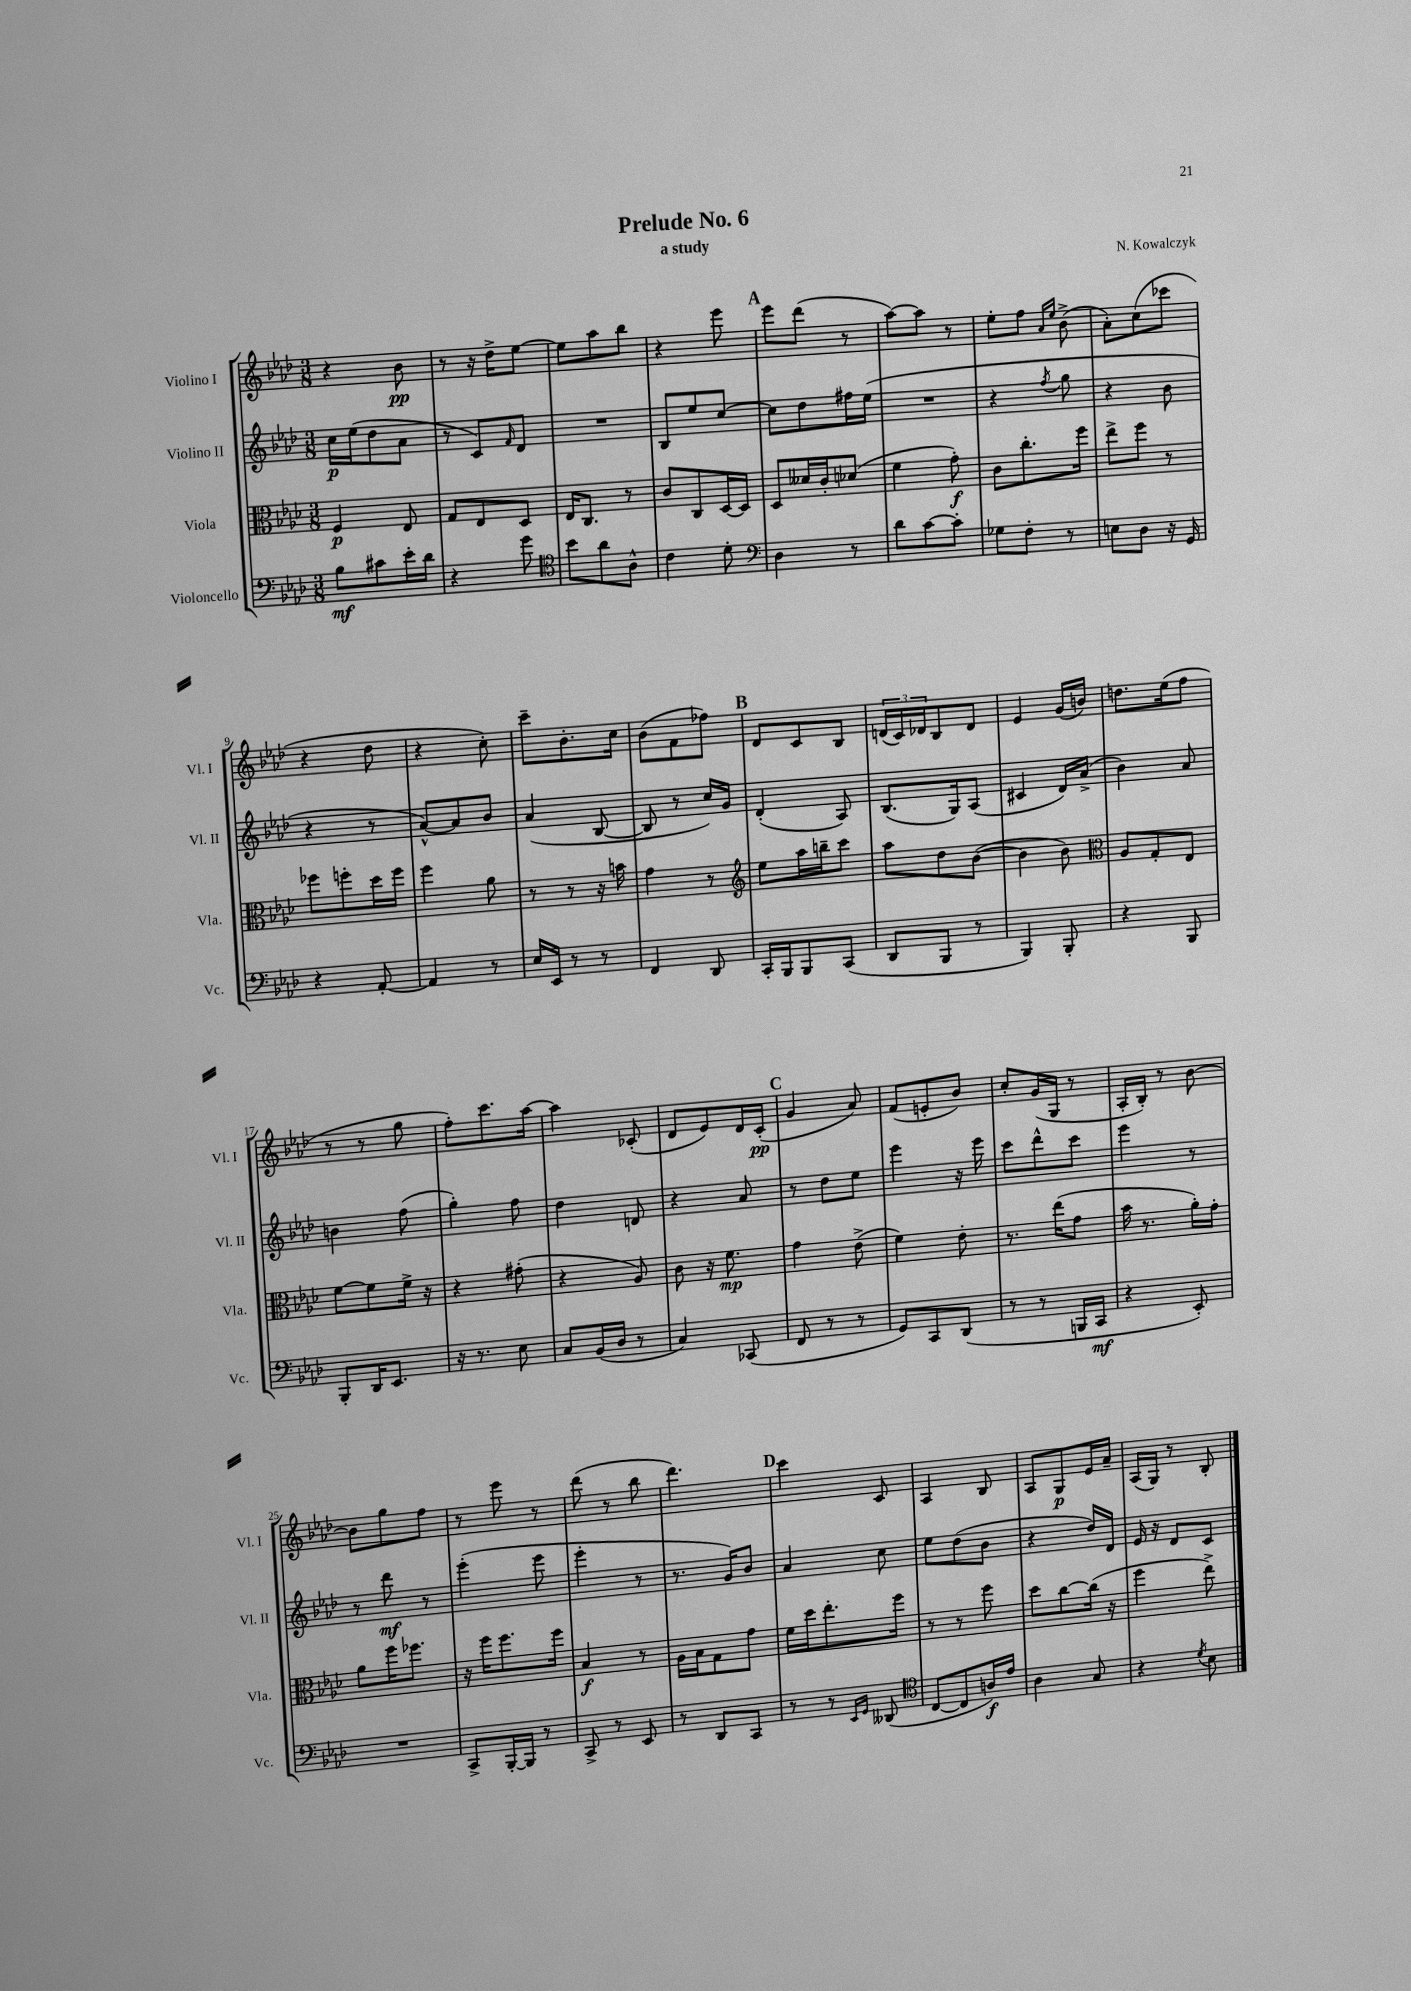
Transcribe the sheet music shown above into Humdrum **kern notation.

**kern	**dynam	**kern	**dynam	**kern	**dynam	**kern	**dynam
*part4	*part4	*part3	*part3	*part2	*part2	*part1	*part1
*staff4	*staff4	*staff3	*staff3	*staff2	*staff2	*staff1	*staff1
*I"Violoncello	*	*I"Viola	*	*I"Violino II	*	*I"Violino I	*
*I'Vc.	*	*I'Vla.	*	*I'Vl. II	*	*I'Vl. I	*
*clefF4	*	*clefC3	*	*clefG2	*	*clefG2	*
*k[b-e-a-d-]	*	*k[b-e-a-d-]	*	*k[b-e-a-d-]	*	*k[b-e-a-d-]	*
*M3/8	*	*M3/8	*	*M3/8	*	*M3/8	*
=1	=1	=1	=1	=1	=1	=1	=1
8B-\L	mf	4F/	p	16cc\LL	p	4r	.
.	.	.	.	(16ee-\J	.	.	.
8c#X\	.	.	.	8dd-\	.	.	.
16e-'\L	.	8E-/	.	8a-\J	.	8b-\	pp
16d-\JJ	.	.	.	.	.	.	.
=2	=2	=2	=2	=2	=2	=2	=2
4r	.	8G/L	.	8r	.	8r	.
.	.	8E-/	.	8c/L)	.	16r	.
.	.	.	.	.	.	16dd-^\KL	.
.	.	.	.	16qqf/	.	.	.
8g\	.	8D-/J	.	8d-/J	.	[8ee-\J	.
=3	=3	=3	=3	=3	=3	=3	=3
*clefC4	*	*	*	*	*	*	*
8b-\L	.	16E-/KL	.	4.r	.	8ee-\L]	.
.	.	8.C/J	.	.	.	.	.
8a-\	.	.	.	.	.	8aa-\	.
8A-^^\J	.	8r	.	.	.	8bb-\J	.
=4	=4	=4	=4	=4	=4	=4	=4
4c\	.	8c/L	.	8B-/L	.	4r	.
.	.	8C/	.	8ee-/	.	.	.
8d-'\	.	[16D-/L	.	[8cc/J	.	8eee-\	.
.	.	16D-/JJ]	.	.	.	.	.
!!LO:REH:place=s1:t=A
=5	=5	=5	=5	=5	=5	=5	=5
*clefF4	*	*	*	*	*	*	*
4D-\	.	8D-/L	.	8cc\L]	.	8eee-\L	.
.	.	16d--X/L	.	8dd-\	.	(8ddd-\J	.
.	.	16c'/J	.	.	.	.	.
8r	.	(8d-X/J	.	16ff#X\L	.	8r	.
.	.	.	.	(16ee-\JJ	.	.	.
=6	=6	=6	=6	=6	=6	=6	=6
8d-\L	.	4f\	.	4.r	.	[8aa-\L)	.
[8c\	.	.	.	.	.	8aa-\J]	.
8c'\J]	.	8g'\)	f	.	.	8r	.
=7	=7	=7	=7	=7	=7	=7	=7
8G-X\L	.	8c\L	.	4r	.	8ee-'\L	.
8F'\J	.	8.cc'\	.	.	.	8ff\J	.
.	.	.	.	.	.	16qqa-/LL	.
.	.	.	.	8qff/	.	16qqee-/JJ	.
8r	.	.	.	8gg\	.	(8b-^\	.
.	.	16ff\Jk	.	.	.	.	.
=8	=8	=8	=8	=8	=8	=8	=8
8En\L	.	8ee-^\L	.	4r	.	8a-'\L)	.
8D-\J	.	8ff\J	.	.	.	(8cc\	.
16r	.	8r	.	8b-\	.	8ccc-X\J	.
16GG/	.	.	.	.	.	.	.
!!LO:LB:g=z
=9	=9	=9	=9	=9	=9	=9	=9
4r	.	8ff-X\L	.	4r	.	4r	.
.	.	8ffn'\	.	.	.	.	.
[8AA-'/	.	16dd-\L	.	8r	.	8dd-\	.
.	.	16ff\JJ	.	.	.	.	.
=10	=10	=10	=10	=10	=10	=10	=10
4AA-/]	.	4ff\	.	[8a-^^/L)	.	4r	.
.	.	.	.	8a-/]	.	.	.
8r	.	8a-\	.	8b-/J	.	8cc'\)	.
=11	=11	=11	=11	=11	=11	=11	=11
16E-/LL	.	8r	.	(4a-/	.	8ccc~\L	.
16EE-/JJ	.	.	.	.	.	.	.
8r	.	8r	.	.	.	8.b-'\	.
8r	.	16r	.	[8B-/	.	.	.
.	.	16bn\	.	.	.	16cc\Jk	.
=12	=12	=12	=12	=12	=12	=12	=12
4FF/	.	4g\	.	8B-/]	.	(8b-\L	.
.	.	.	.	8r	.	8f\	.
8DD-/	.	8r	.	16cc/LL)	.	8ff-X\J)	.
.	.	.	.	16g/JJ	.	.	.
!!LO:REH:place=s1:t=B
=13	=13	=13	=13	=13	=13	=13	=13
*	*	*clefG2	*	*	*	*	*
16CC'/LL	.	8ee-\L	.	(4d-'/	.	8d-/L	.
16BBB-/J	.	.	.	.	.	.	.
8BBB-/	.	16aa-\L	.	.	.	8c/	.
.	.	16bbn~\J	.	.	.	.	.
(8CC/J	.	8ccc\J	.	8A-/)	.	8B-/J	.
=14	=14	=14	=14	=14	=14	=14	=14
8DD-/L	.	8aa-\L	.	(8.B-/L	.	(24dn/LL	.
.	.	.	.	.	.	24c/)	.
.	.	.	.	.	.	24d-X/J	.
8BBB-/J	.	8dd-\	.	.	.	8B-/	.
.	.	.	.	16G/k)	.	.	.
8r	.	([8b-\J	.	(8A-/J	.	8d-/J	.
=15	=15	=15	=15	=15	=15	=15	=15
4BBB-/)	.	4b-\]	.	4c#X/	.	4e-/	.
8BBB-'/	.	8b-\)	.	16d-/LL)	.	(16g/LL	.
.	.	.	.	(16a-^/JJ	.	16bn/JJ)	.
=16	=16	=16	=16	=16	=16	=16	=16
*	*	*clefC3	*	*	*	*	*
4r	.	8A-/L	.	4b-\)	.	8.ddn\L	.
.	.	8G'/	.	.	.	.	.
.	.	.	.	.	.	(16ee-\k	.
8BBB-/	.	8E-/J	.	8a-/	.	8ff\J	.
!!LO:LB:g=z
=17	=17	=17	=17	=17	=17	=17	=17
8BBB-'/L	.	[8f\L	.	4bn\	.	8r	.
16DD-/K	.	8f\]	.	.	.	8r	.
8.EE-/J	.	.	.	.	.	.	.
.	.	16f^\Jk	.	(8ff\	.	8gg\	.
.	.	16r	.	.	.	.	.
=18	=18	=18	=18	=18	=18	=18	=18
16r	.	4r	.	4gg'\)	.	8ff'\L)	.
8.r	.	.	.	.	.	.	.
.	.	.	.	.	.	8.ccc\	.
8E-\	.	(8g#X'\	.	8ff\	.	.	.
.	.	.	.	.	.	[16aa-\Jk	.
=19	=19	=19	=19	=19	=19	=19	=19
8C/L	.	4r	.	4dd-\	.	4aa-\]	.
(16BB-/L	.	.	.	.	.	.	.
16D-/JJ	.	.	.	.	.	.	.
8r	.	8A-/)	.	8dn/	.	(8c-X'/	.
=20	=20	=20	=20	=20	=20	=20	=20
4C/)	.	8c\	.	4r	.	8d-/L	.
.	.	16r	.	.	.	8e-/)	.
.	.	8.f\	mp	.	.	.	.
(8CC-X/	.	.	.	8a-/	.	16d-/L	.
.	.	.	.	.	.	(16c'/JJ	pp
!!LO:REH:place=s1:t=C
=21	=21	=21	=21	=21	=21	=21	=21
8FF/	.	4g\	.	8r	.	4g/	.
8r	.	.	.	8dd-\L	.	.	.
8r	.	(8e-^\	.	8ee-\J	.	8a-/)	.
=22	=22	=22	=22	=22	=22	=22	=22
8GG/L)	.	4f\)	.	4eee-\	.	(8f/L	.
8CC/	.	.	.	.	.	8en'/	.
(8DD-/J	.	8e-'\	.	16r	.	8b-/J)	.
.	.	.	.	16eee-\	.	.	.
=23	=23	=23	=23	=23	=23	=23	=23
8r	.	8.r	.	8ccc\L	.	8cc'/L	.
8r	.	.	.	8ddd-^^\	.	(16g/L	.
.	.	(16ee-\KL	.	.	.	16G/JJ	.
16BBBn/LL	.	8g\J	.	8ccc\J	.	8r	.
16CC/JJ	mf	.	.	.	.	.	.
=24	=24	=24	=24	=24	=24	=24	=24
4r	.	16b-\	.	4eee-\	.	16A-'/LL	.
.	.	8.r	.	.	.	16B-'/JJ)	.
.	.	.	.	.	.	8r	.
8EE-'/)	.	16a-'\LL)	.	8r	.	[8b-\	.
.	.	16g'\JJ	.	.	.	.	.
!!LO:LB:g=z
=25	=25	=25	=25	=25	=25	=25	=25
4.r	.	8a-\L	.	8r	.	8b-\L]	.
.	.	16ff\K	.	8ddd-\	mf	8gg\	.
.	.	8.ff-X\J	.	.	.	.	.
.	.	.	.	8r	.	8ff\J	.
=26	=26	=26	=26	=26	=26	=26	=26
8CC^/L	.	16r	.	(4eee-'\	.	8r	.
.	.	16ff\KL	.	.	.	.	.
[16BBB-'/L	.	8.ff\	.	.	.	8eee-\	.
16BBB-/JJ]	.	.	.	.	.	.	.
8r	.	.	.	8eee-\	.	8r	.
.	.	16ff\Jk	.	.	.	.	.
=27	=27	=27	=27	=27	=27	=27	=27
8CC^/	.	4B-/	f	4eee-'\	.	(8ddd-\	.
8r	.	.	.	.	.	8r	.
8EE-/	.	8r	.	8r	.	8bb-\	.
=28	=28	=28	=28	=28	=28	=28	=28
8r	.	16A-\LL	.	8.r	.	4.ddd-\)	.
.	.	16B-\J	.	.	.	.	.
8DD-/L	.	8G\	.	.	.	.	.
.	.	.	.	16g/KL)	.	.	.
8CC/J	.	8g\J	.	8b-/J	.	.	.
!!LO:REH:place=s1:t=D
=29	=29	=29	=29	=29	=29	=29	=29
8r	.	16f\LL	.	4a-/	.	4ccc\	.
.	.	16dd-\J	.	.	.	.	.
8r	.	8.ee-'\	.	.	.	.	.
16qqEE-/LL	.	.	.	.	.	.	.
16qqGG/JJ	.	.	.	.	.	.	.
(8DD--X/	.	.	.	8cc\	.	8c/	.
.	.	16ff\Jk	.	.	.	.	.
=30	=30	=30	=30	=30	=30	=30	=30
*clefC4	*	*	*	*	*	*	*
[8C/L	.	8r	.	8ee-\L	.	4A-/	.
8C/]	.	8r	.	(8dd-\	.	.	.
16An/L)	f	8ff\	.	8b-\J	.	8B-/	.
16e-/JJ	.	.	.	.	.	.	.
=31	=31	=31	=31	=31	=31	=31	=31
4A-\	.	8dd-\L	.	4r	.	8A-/L	.
.	.	[8cc\	.	.	.	8G/	p
8G/	.	(16cc\Jk]	.	16dd-/LL)	.	16e-/L	.
.	.	16r	.	16d-/JJ	.	16a-~/JJ	.
=32	=32	=32	=32	=32	=32	=32	=32
4r	.	4ff\	.	16e-/	.	(16A-/LL	.
.	.	.	.	16r	.	16G/JJ)	.
.	.	.	.	8d-/L	.	8r	.
8qd-/	.	.	.	.	.	.	.
8B-\	.	8ee-^\)	.	8c/J	.	8B-'/	.
==	==	==	==	==	==	==	==
*-	*-	*-	*-	*-	*-	*-	*-
